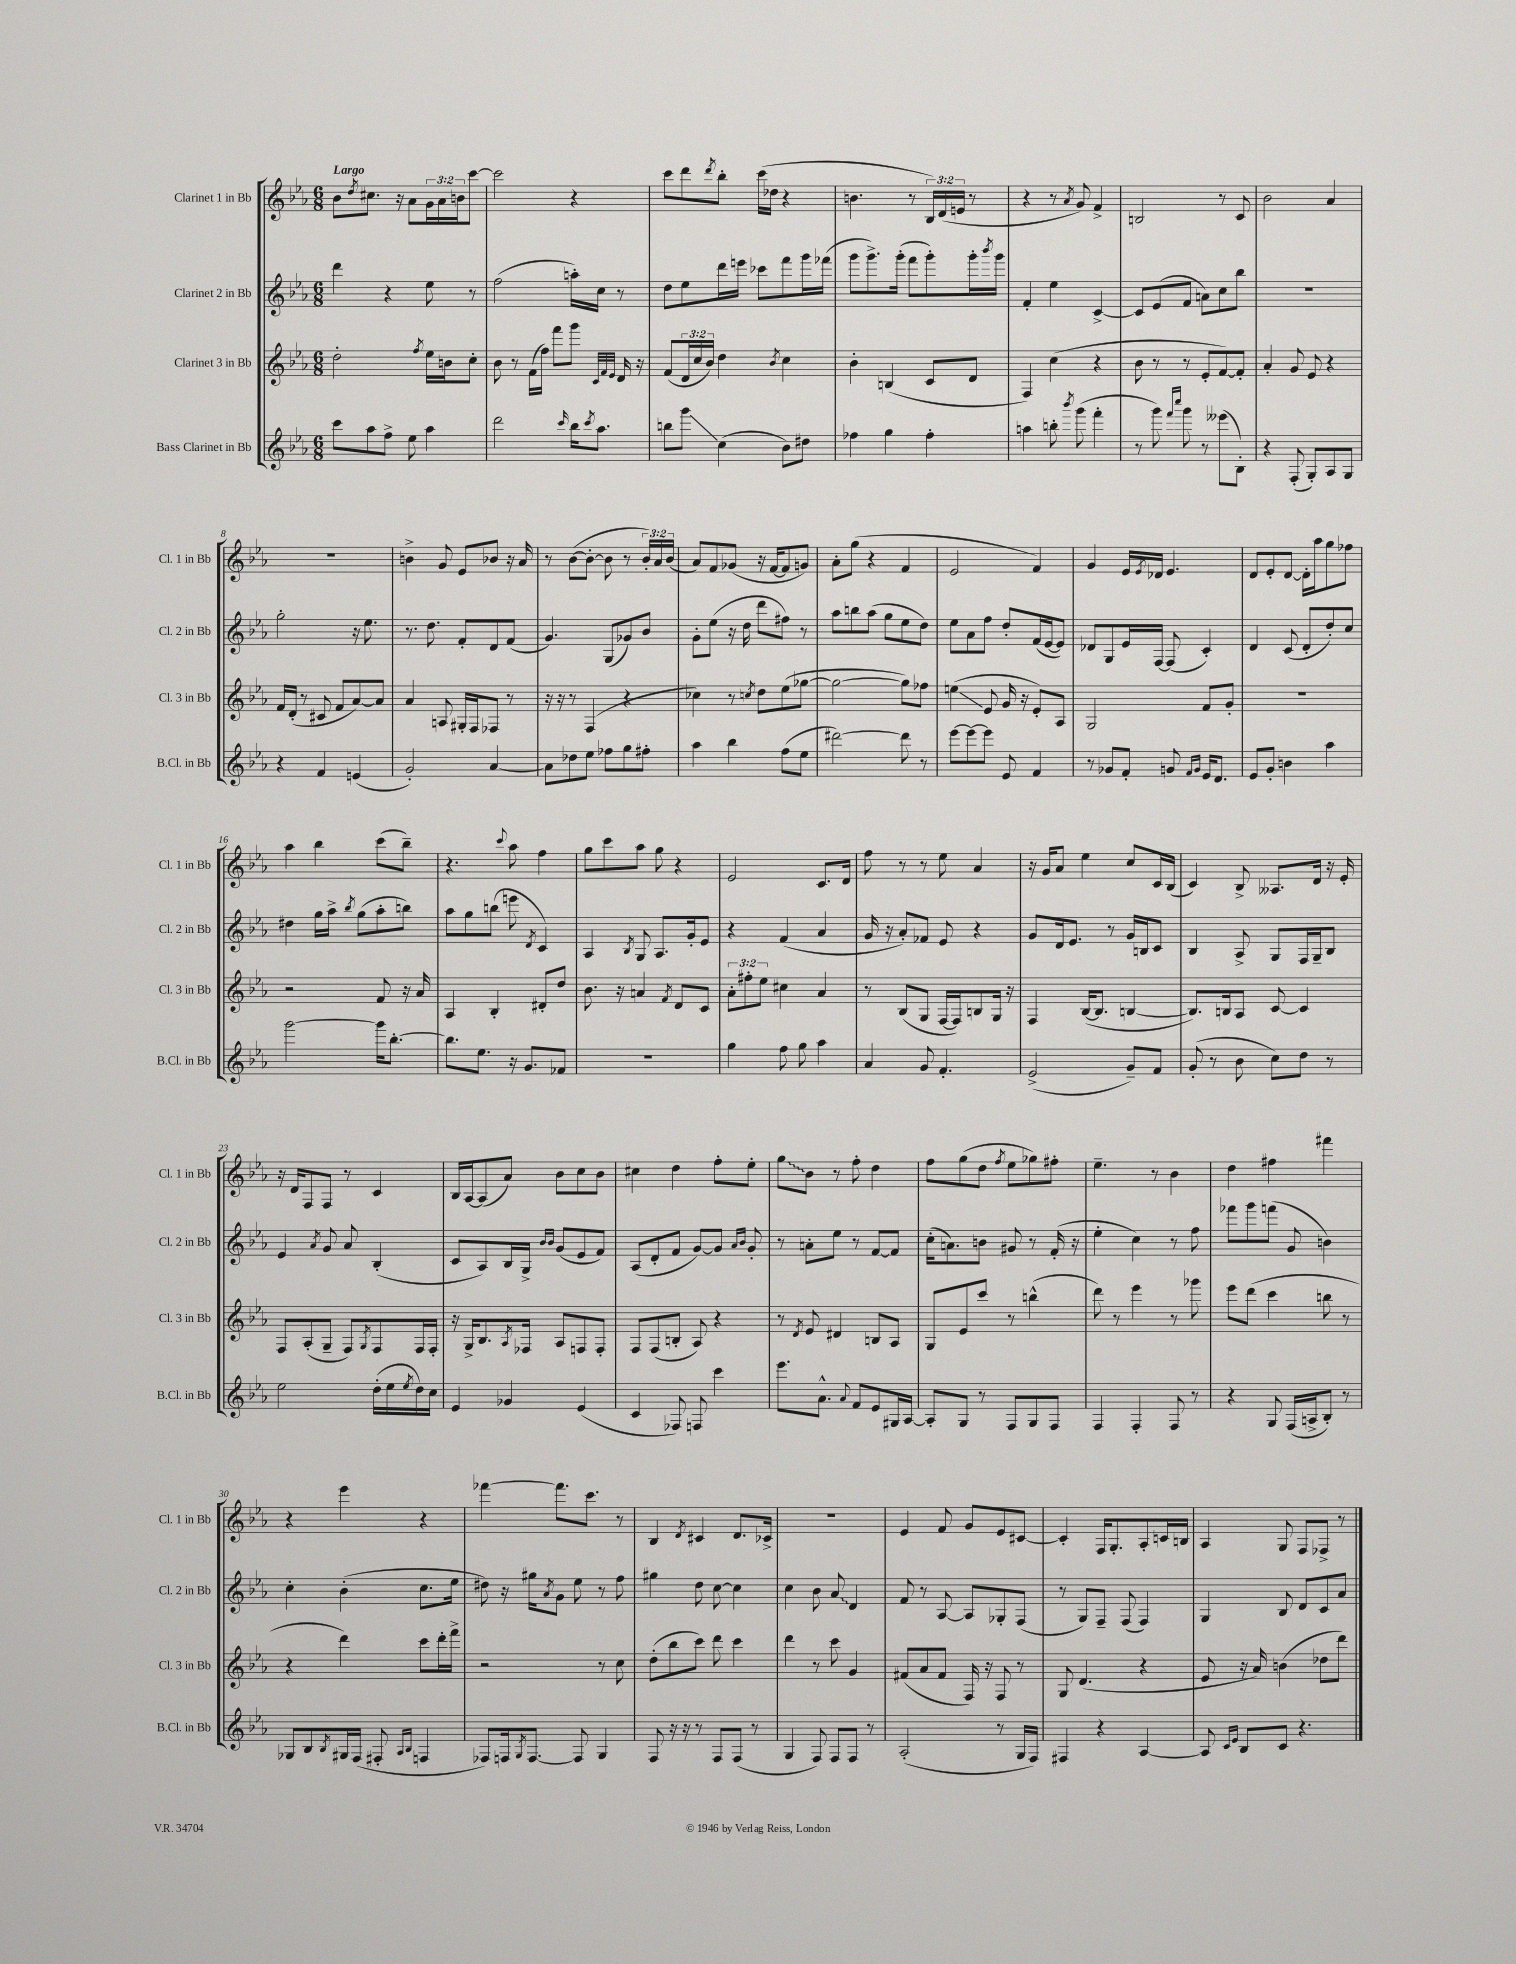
<<
\new StaffGroup <<
\new Staff = "s0" \with { instrumentName = "Clarinet 1 in Bb" shortInstrumentName = "Cl. 1 in Bb" } {
    \clef treble \key ees \major \numericTimeSignature \time 6/8 \override Staff.TupletNumber.text = #tuplet-number::calc-fraction-text \tempo "Largo"
    bes'8 \acciaccatura { d''8 } cis''8. r16 aes'8 \tuplet 3/2 { g'16 aes'16 b'16 } c'''8~ |
    c'''2 r4 |
    c'''8 d'''8 \acciaccatura { d'''8 } bes''8-. c'''16( des''16 r4 |
    b'4. r8 \tuplet 3/2 { bes16) d'16( e'16 } r8 |
    r4 r8 \acciaccatura { aes'8 } g'8) f'4-> |
    b2 r8 c'8 |
    bes'2 aes'4 |
    R2. |
    b'4-> g'8 ees'8 bes'8 r16 aes'16 |
    r8 bes'8~( bes'8~-. bes'8 r8 \tuplet 3/2 { bes'16-.) aes'16 bes'16( } |
    aes'8) f'8 ges'8( r16 f'16~ f'8 g'8) |
    aes'8-. g''8( r4 f'4 |
    ees'2 f'4) |
    g'4 ees'16 \acciaccatura { ees'8 } des'16 ees'4. |
    d'8 ees'8-. d'8~ d'16-. aes''16 g''8 fes''8 |
    aes''4 bes''4 c'''8( bes''8--) |
    r4. \appoggiatura { c'''8 } aes''8 f''4 |
    g''8 c'''8 aes''8 g''8 r4 |
    ees'2 c'8. d'16 |
    f''8 r8 r8 ees''8 aes'4 |
    r16 g'16 aes'8 ees''4 c''8 c'16 bes16( |
    c'4) bes8-> aeses8. d'16 r16 ees'16-. |
    r16 d'16 f8 f8 r8 c'4 |
    bes16 aes16~ aes8( aes'8) bes'8 c''8 bes'8 |
    cis''4 d''4 f''8-. ees''8-. |
    \once \override Glissando.style = #'zigzag g''8\glissando bes'8 r8 f''8-. d''4 |
    f''8 g''8( d''8 \acciaccatura { f''8 } ees''8 ges''8) fis''8-. |
    ees''4.-- r8 bes'4 |
    d''4 fis''4 fis'''4 |
    r4 ees'''4 r4 |
    fes'''4~ fes'''8. c'''8. r8 |
    bes4 \acciaccatura { d'8 } cis'4 d'8. ces'16-> |
    R2. |
    ees'4 f'8 g'8 ees'8 cis'8~ |
    cis'4-. f16 g8.-. aes8-. c'16 b16 |
    aes4 g8 f8 fes8-> r8 \bar "|." |
}
\new Staff = "s1" \with { instrumentName = "Clarinet 2 in Bb" shortInstrumentName = "Cl. 2 in Bb" } {
    \clef treble \key ees \major \numericTimeSignature \time 6/8
    d'''4 r4 ees''8 r8 |
    f''2( a''16-.) c''16 r8 |
    d''8 ees''8 d'''16 e'''16 ces'''8 f'''8 g'''16 fes'''16( |
    g'''8 g'''8.->) g'''16-.( f'''8 g'''8-.) g'''16-. \acciaccatura { bes'''8 } g'''16 |
    f'4-. ees''4 c'4~-> |
    c'8 ees'8( f'8 a'8) c''8 bes''8 |
    R2. |
    g''2-. r16 ees''8. |
    r8. d''8. f'8-. d'8 f'8( |
    g'4.) g8( ges'8) bes'8 |
    g'8-. ees''8( r16 d''16 d'''8 fis''8) r8 |
    aes''8 b''8 aes''8( g''8 ees''8 d''8) |
    ees''8 aes'8 f''8 d''8-. f'16( ees'16~ ees'8) |
    des'8 g8 ees'16 f16~ f8( c'4-.) |
    d'4 c'8( d'8-. d''8-.) c''8 |
    dis''4 g''16 aes''16-> \acciaccatura { bes''8 } g''8( aes''8-. b''8) |
    aes''8 g''8 b''8( e'''8 \acciaccatura { d'8 } c'4) |
    aes4 \acciaccatura { bes8 } g8 aes8. g'16-. ees'8 |
    r4 f'4( aes'4 |
    g'16 r16 aes'8-.) fes'8 ees'8 r4 |
    g'8 d'16 ees'8. r8 g'16 b16 c'8 |
    bes4 aes8-> g8 f16 g16-- bes8 |
    ees'4 \acciaccatura { aes'8 } g'8 aes'8 bes4-.( |
    c'8 aes8) bes16 g16-> \grace { bes'16 bes'16 } g'8( ees'8 f'8) |
    aes8( d'8-. f'8 g'8~) g'8 \grace { aes'16 bes'16 } g'8-. |
    r8 a'8-. ees''8 r8 f'8~ f'8 |
    c''16-.( a'8.) b'8 gis'8 r8 f'16-.( r16 |
    ees''4-. c''4) r8 f''8 |
    fes'''8 g'''8 f'''8( g'8 b'4) |
    c''4-. bes'4-.( c''8. ees''16 |
    dis''8) r16 gis''16 \acciaccatura { aes'8 } g'8 ees''8 r8 f''8 |
    gis''4 d''8 c''8~ c''4 |
    c''4 bes'8 \once \override Glissando.style = #'zigzag aes'8\glissando d'4 |
    f'8 r8 aes8~ aes8 ges8-. f8( |
    r8 g8) f8-- f8( f4) |
    g4 bes8 d'8 c'8 aes'8 \bar "|." |
}
\new Staff = "s2" \with { instrumentName = "Clarinet 3 in Bb" shortInstrumentName = "Cl. 3 in Bb" } {
    \clef treble \key ees \major \numericTimeSignature \time 6/8 \override Staff.TupletNumber.text = #tuplet-number::calc-fraction-text
    d''2-. \acciaccatura { f''8 } ees''16 b'16 c''8-. |
    bes'8 r8 f'16( f''16) f'''8 g'''8 \grace { c'32 f'32 ees'32 } d'16 r16 |
    f'8( \tuplet 3/2 { d'16 c''16 bes'16) } d''4 \acciaccatura { bes'8 } c''4 |
    bes'4-. b4( c'8 d'8 |
    f4) c''4( r4 |
    bes'8 r8 r8 ees'8-. f'8~) f'8-. |
    aes'4-. g'8 ees'8 r4 |
    f'16 d'16-.( r8 cis'8 f'8 aes'8~) aes'8 |
    aes'4 a8 gis16-. f16 fes8 r8 |
    r16 r16 r8 f4( r4 |
    ces''4) r8 \acciaccatura { c''8 } d''8 ees''8( ges''8~ |
    ges''2~ ges''8) fes''8 |
    e''4\glissando( ees'8 g'16 r16 ees'8-.) aes8 |
    g2 f'8 g'8-. |
    R2. |
    r2 f'8 r16 aes'16 |
    aes4 bes4-. dis'8-. d''8 |
    bes'8. r16 a'4 \acciaccatura { f'8 } d'8 c'8 |
    \tuplet 3/2 { aes'8-. fis''8-. ees''8 } cis''4 aes'4 |
    r8 bes8( g8 f16~ f16) b8 g16 r16 |
    f4 bes16~( bes8. b4~ |
    b8.) b16 aes8 c'8~ c'4 |
    f8 aes8-.( g8-- f8) \acciaccatura { g8 } f8 f16 f16-. |
    r16 g16-> bes8. \acciaccatura { aes8 } fes16 aes8 f8 f8-. |
    f8 f8( b8-. aes8) r4 |
    r8 \acciaccatura { d'8 } ees'8 dis'4 b8 aes8 |
    g8 ees'8 c'''8 r8 b''4-^( |
    d'''8) r8 ees'''4 r8 ges'''8 |
    ees'''8 d'''8( c'''4 b''8 r8 |
    r4 d'''4) c'''8 d'''16-. f'''16-> |
    r2 r8 c''8 |
    d''8-.( bes''8 c'''8) d'''8 c'''4 |
    d'''4 r8 c'''8 g'4 |
    fis'8( aes'8 fis'8 f16) r16 f8 r8 |
    g8 d'4.( r4 |
    ees'8 r16 aes'16) b'4( des''8 d'''8) \bar "|." |
}
\new Staff = "s3" \with { instrumentName = "Bass Clarinet in Bb" shortInstrumentName = "B.Cl. in Bb" } {
    \clef treble \key ees \major \numericTimeSignature \time 6/8
    c'''8 aes''8 f''8-> ees''8 aes''4 |
    d'''2 \grace { c'''16 } bes''16 \acciaccatura { c'''8 } aes''8. |
    b''8 g'''8\glissando c''4( bes'8) dis''8 |
    fes''4 g''4 fes''4-. |
    a''4 b''8-. \acciaccatura { bes'''8 } g'''8( f'''4-. |
    r8 g'''8) \grace { f'''16 c''''16 } g'''8 r8 eeses'''8( bes8-.) |
    r4 f8-.( g8-.) aes8 g8 |
    r4 f'4 e'4( |
    g'2-.) aes'4~ |
    aes'8 des''8 ees''8 fes''8 g''8 fis''8-. |
    aes''4 bes''4 f''8( ees''8 |
    dis'''2~) dis'''8 r8 |
    ees'''8~ ees'''8~ ees'''8 ees'8 f'4 |
    r8 ges'8 f'8-. g'8 \grace { f'16 g'16 } ees'16 d'8. |
    ees'8 g'8-. b'4 aes''4 |
    g'''2~ g'''16 bes''8.~-. |
    bes''8. ees''8. r16 g'8. fes'8 |
    R2. |
    g''4 f''8 g''8 aes''4 |
    aes'4 g'8 f'4.-. |
    ees'2->( g'8--) f'8 |
    g'8-.( r8 bes'8 c''8) d''8 r8 |
    ees''2 d''16-.( ees''16 \acciaccatura { ees''8 } d''16) c''16 |
    ees'4 ges'4 ees'4( |
    c'4 fes8) f8 c'''4 |
    ees'''8. aes'8.-^ \appoggiatura { aes'8 } f'8 ees'8 gis16 aes16~ |
    aes8-. g8 r8 f8 g8 f8 |
    f4 f4-. f8 r8 |
    r4 g8 f16( a16-> bes8-.) r8 |
    ges8 bes8 \acciaccatura { bes8 } gis16 f16( fis8-. \grace { aes16 bes16 } f4 |
    fes8) f16 \acciaccatura { g8 } f8.~ f8 g4 |
    f8 r16 r16 r8 f8 f8( r8 |
    g4 f8) f8 f8 r8 |
    aes2-.( r8 g16 f16) |
    fis4 r4 aes4~ |
    aes8 \grace { c'16 ees'16 } bes8 c'8 r4. \bar "|." |
}
>>
>>
